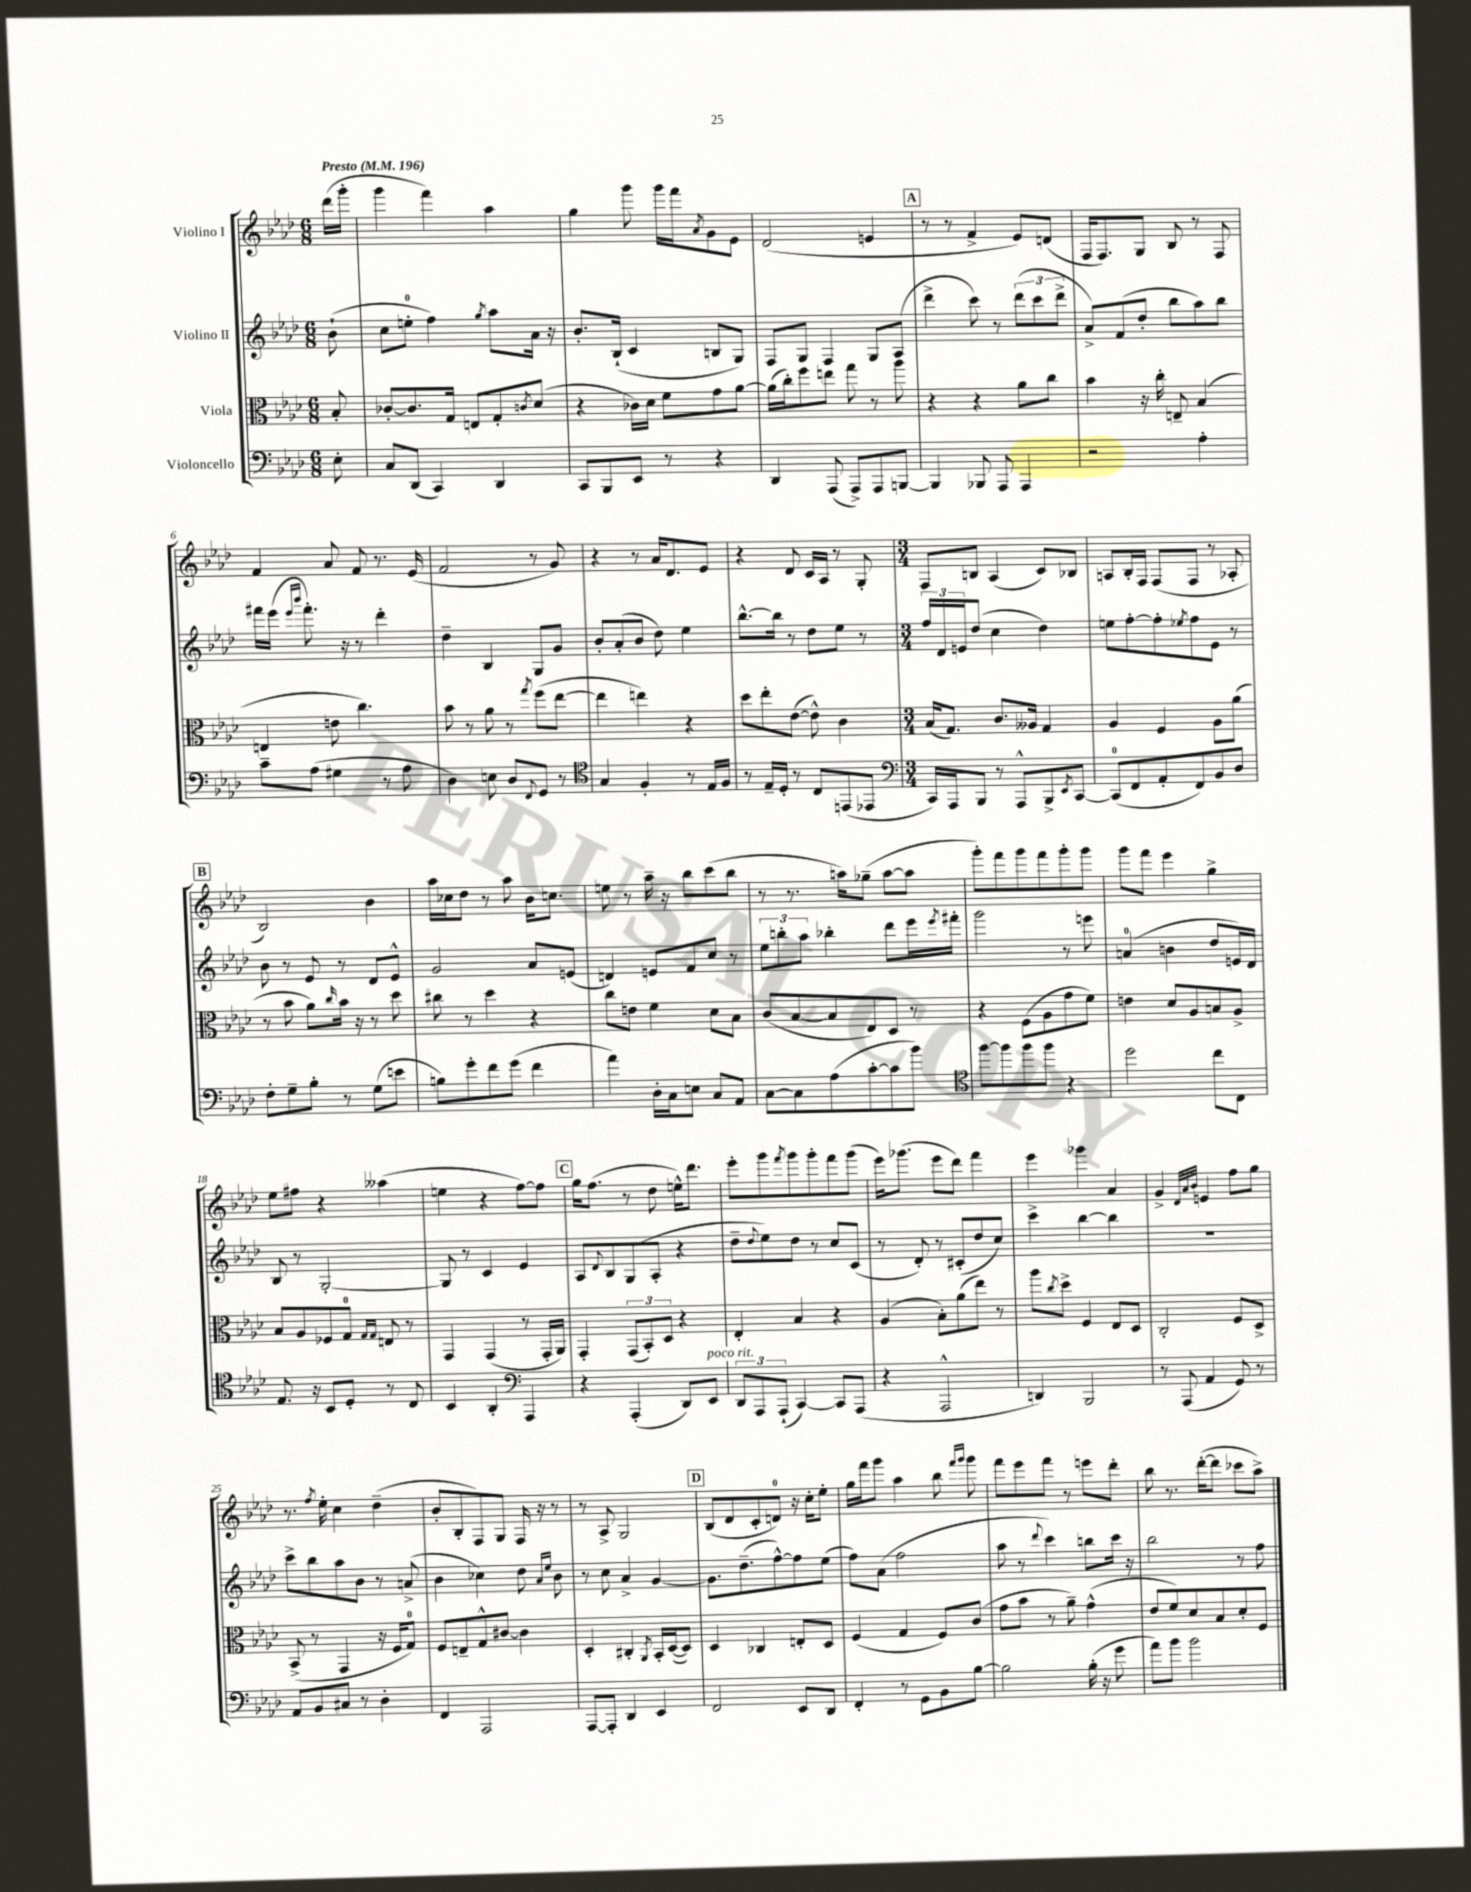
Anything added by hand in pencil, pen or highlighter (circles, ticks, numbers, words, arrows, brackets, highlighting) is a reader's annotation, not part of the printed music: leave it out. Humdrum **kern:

**kern	**kern	**kern	**kern
*part4	*part3	*part2	*part1
*staff4	*staff3	*staff2	*staff1
*I"Violoncello	*I"Viola	*I"Violino II	*I"Violino I
*clefF4	*clefC3	*clefG2	*clefG2
*k[b-e-a-d-]	*k[b-e-a-d-]	*k[b-e-a-d-]	*k[b-e-a-d-]
*M6/8	*M6/8	*M6/8	*M6/8
*MM196	*MM196	*MM196	*MM196
=	=	=	=
!	!	!	!LO:TX:a:B:t=Presto
8E-'\	8B-'/	(8b-`\	(16ddd-\LL
.	.	.	16ggg'\JJ
=1	=1	=1	=1
8C/L	[8c-X'/L	8cc\L	4ggg\
(8DD-/J	8.c-/]	8een'\J	.
4CC/)	.	4ff\)	4fff\)
.	16G/Jk	.	.
.	8En/L	.	.
.	.	8qgg/	.
4DD-/	8G'/	8aa-\L	4aa-\
.	8qcn/	.	.
.	(8d-/J	16a-\Jk	.
.	.	16r	.
=2	=2	=2	=2
8CC/L	4r	8.b-'/L	4gg\
8BBB-/	.	.	.
.	.	(16B-`/Jk	.
8EE-/J	16c-X\LL)	4c/	8ggg\
.	16d-\JJ	.	.
8r	8f\L	.	16ggg\LL
.	.	.	16fff\J
.	.	.	8qa-/
4r	8g\	8Bn/L	8g\
.	[8a-\J	8G/J)	8e-\J
=3	=3	=3	=3
4DD-/	(16a-\LL]	8F/L	(2d-/
.	16cc'\J)	.	.
.	8ff\	8G/J	.
(8AAA-/	8een\J	4F/	.
8AAA-^/L)	8gg\	.	.
8AAA-/	8r	8G/L	4en/
[8BBBn/J	8aa-\	(8A-/J	.
!!LO:REH:place=s1:t=A
=4	=4	=4	=4
4BBB/]	4r	4ddd-^\	8r
.	.	.	8r
8BBB-X/	4r	8ccc\)	4f^/
8AAA-/	.	8r	.
4AAA-/	8a-\L	(12ddd-\L	8e-/L)
.	.	12ccc\	.
.	8cc\J	.	(8dn/J
.	.	12ddd-^\J	.
=5	=5	=5	=5
2r	4b-\	8a-^/L)	16F/KL
.	.	.	8.F/)
.	.	(8f/	.
.	16r	8dd-'/J	8G/J
.	16cc'\	.	.
.	8En~/	8bb-\L	8B-/
4A-'\	(4B-/	8aa-\)	8r
.	.	8bb-\J	8F/
!!LO:LB:g=z
=6	=6	=6	=6
8c~\L	4En/	16fff#X\LL	4f/
.	.	(16eee-\JJ	.
.	.	16qqeee-/LL	.
.	.	16qqbbb-/JJ	.
(8A-\J	.	8.fff#'\)	.
4G#X\	8en\	.	8a-/
.	.	16r	.
.	4.cc\)	8r	8f/
8r	.	4ddd-'\	8.r
8A-\	.	.	.
.	.	.	(16e-/
=7	=7	=7	=7
4D-\)	8b-\	4dd-~\	2f/
.	8r	.	.
8En\	8a-\	4B-/	.
8D-/L	8r	.	.
8qqFF/	8qgg/	.	.
8GG/J	(8ff\L	8G/L	8r
8r	[8ee-\J	8g/J	8g/)
=8	=8	=8	=8
*clefC4	*	*	*
4G/	4ee-\]	8b-'/L	4r
.	.	(8a-'/	.
4F'/	4een\)	8b-/J	8r
.	.	8dd-\)	16a-/KL
.	.	.	8.d-/
8r	4r	4ee-\	.
16E-/LL	.	.	8e-/J
16F/JJ	.	.	.
=9	=9	=9	=9
8r	8dd-\L	[8.bb-^^\L	4r
16E-~/LL	8ee-'\	.	.
16D-'/JJ	.	16bb-\Jk]	.
8r	([8e-\J	8r	8d-/
8C/L	8e-^^\])	8dd-\L	16c/LL
.	.	.	16A-/JJ
(8EEn/	4c\	8ee-\J	8r
8EE-X/J	.	8r	8G'/
=10	=10	=10	=10
*clefF4	*	*	*
*M3/4	*M3/4	*M3/4	*M3/4
16CC/LL)	(16B-/KL	24ff/LL	8F/L
.	.	24d-/	.
16AAA-/J	8.G/J)	.	.
.	.	24en/J	.
8BBB-/J	.	(8dd-/J	8Bn/J
8r	8.c/L	4cc\	(4A-/
8AAA-^^/L	.	.	.
.	16A--X/Jk	.	.
8BBB-^/	4G/	4dd-\)	8c/L)
8qEE-/	.	.	.
[8CC/J	.	.	8B-X/J
=11	=11	=11	=11
(8CC/L]	4A-/	8een\L	8An/L
8FF/	.	[8ff'\	16B-'/L
.	.	.	16F/JJ
8AA-'/	4F/	8ff'\]	(8F/L
.	.	8qee-X/	.
8FF/)	.	8ff\	8F/J
8BB-/	8A-\L	8e-\J	8r
8D-/J	(8a-\J	8r	8A-X'/
!!LO:LB:g=z
!!LO:REH:place=s1:t=B
=12	=12	=12	=12
8F'\L	8r	8b-\	2B-/)
8G~\	8b-\	8r	.
8B-'\J	8a-\L)	8e-/	.
.	16qqcc/	.	.
8r	16b-\Jk	8r	.
.	16r	.	.
(8G\L	8r	8d-/L	4b-\
8en\J	8dd-\	8e-^^/J	.
=13	=13	=13	=13
8Bn\L)	8cc#X\	2g/	16aa-\LL
.	.	.	16cc-X\J
8g'\	8r	.	8dd-\J
8f\	4dd-\	.	8r
(8g\J	.	.	8aa-\
4f\	4r	8a-/L	16b-\KL
.	.	.	8.ccn\J
.	.	(8en/J	.
=14	=14	=14	=14
4a-\)	8cc\L	4dn/)	8een\
.	8en\J	.	8r
16D-'\LL	4f\	8en/L	16aa-~\
16C\J	.	.	16r
8En\J	.	8f/	8bb-\L
8C/L	8d-\L	8cc/J	(8ccc\
8AA-/J	8B-\J	8r	8bb-\J
=15	=15	=15	=15
[8C\L	(8c/L	12ee-\L	8r
.	.	12bbn'\	.
8C\]	[8B-/	.	8.r
.	.	12aa-\J	.
(8A-\	8B-/]	4bb-X'\	.
.	.	.	16aan\KL)
[8c'\	8E-/)	.	(8gg-X~\J
8c\]	8D-/J	8ddd-\L	[8aa\L
8b-\J)	8r	16eee-\L	8aa\J]
.	.	8qeee-/	.
.	.	16fff#X'\JJ	.
=16	=16	=16	=16
*clefC4	*	*	*
[8ff\L	4r	2ggg\	8ggg'\L)
8ff\]	.	.	8fff\
8ff\	(8F\L	.	8ggg\
8ff\J	8A-\	.	8fff\
4r	8g\	8r	8ggg'\
.	8f\J)	8eeen\	8ggg\J
=17	=17	=17	=17
2dd-\	4en\	(4an/	8ggg\L
.	.	.	8fff\J
.	8d-/L	4bn\	4eee-\
.	8A-/	.	.
8cc\L	8Bn/	8dd-/L	4gg^\
8C\J	8A-^/J	16en/L)	.
.	.	16d-/JJ	.
!!LO:LB:g=z
=18	=18	=18	=18
8.E-/	8B-/L	8B-/	8ee-\L
.	8A-/	8r	8ff#X\J
16r	.	.	.
8BB-/L	8F-X/	[2G'/	4r
8D-'/J	8G/J	.	.
.	16qqG/LL	.	.
.	16qqG/JJ	.	.
8r	8En/	.	(4aa--X\
8C/	8r	.	.
=19	=19	=19	=19
4BB-/	4GG/	8G/]	4een\
.	.	8r	.
4AA-'/	(4GG/	4c/	4r
*clefF4	*	*	*
4AAA-/	8r	4e-/	[8ff\L)
.	16GG'/LL	.	8ff\J]
.	16AA-/JJ)	.	.
!!LO:REH:place=s1:t=C
=20	=20	=20	=20
4r	4GG'/	8A-/L	16gg\KL
.	.	.	(8.ff\J
.	.	8qqd-/	.
.	.	8B-/	.
(4AAA-'/	(12GG/L	(8G/	8r
.	12BB-'/)	.	.
.	.	8A-'/J	8dd-\
.	12D-/J	.	.
8DD-/L)	4r	4r	16een^^\KL)
.	.	.	8.ddd-\J
!LO:TX:a:i:t=poco rit.	!	!	!
8EE-/J	.	.	.
=21	=21	=21	=21
12DD-/L	4E-'/	8dd-~\L	8eee-'\L
12AAA-/	.	.	.
.	.	8qqdd-/	.
.	.	8ee-\)	8ggg\
(12AAA-`/J	.	.	.
.	.	.	8qfff/
[4CC/)	4B-/	8dd-\J	8ggg\
.	.	8r	8ggg'\
8CC/L]	4r	8cc/L	8fff\
(8AAA-/J	.	(8c/J	(8ggg\J
=22	=22	=22	=22
4r	(4A-/	8r	16eee-\KL)
.	.	.	(8.ggg-X\J
.	.	8d-'/)	.
2AAA-^^/	8B-'\L)	8r	8eee-\L
.	(8a-\	(8c#X'/L	8ddd-\J)
.	8ee-\J)	8dd-/	4fff\
.	8r	8cc/J)	.
=23	=23	=23	=23
4DDn/)	8aa-\L	4ccc^\	4eee-\
.	8qcc/	.	.
.	8dd-^\J	.	.
2BBB-/	4F/	[4bb-\	4ggg-X\
.	8E-/L	4bb-\]	4a-/
.	8D-/J	.	.
=24	=24	=24	=24
8r	2C'/	2.r	4g^/
(8AAA-/	.	.	.
.	.	.	32qqd-/LLL
.	.	.	32qqa-/
.	.	.	32qqb-/JJJ
4AA-/	.	.	4en/
8GG/)	8F/L	.	8ff\L
8r	8D-^/J	.	8gg\J
!!LO:LB:g=z
=25	=25	=25	=25
8AA-/L	(8BB-^/	8ccc^\L	8.r
8BB-/	8r	8bb-\	.
.	.	.	8qff/
.	.	.	16ee-'\
8C#X/J	4GG/	8aa-\	4cc\
8r	.	8b-\J	.
4D-'\	16r	8r	(4dd-~\
.	16F/KL	.	.
.	8G/J)	(8an^/	.
=26	=26	=26	=26
4FF/	8F/L	4b-\	8b-'/L
.	8En~/	.	8B-'/
2AAA-/	8G^^/	4cc-X\)	8F/)
.	[8c#X/J	.	8G/J
.	4c#\]	8dd-\	16F/
.	.	.	16r
.	.	16qqa-/LL	.
.	.	16qqee-/JJ	.
.	.	8b-\	8r
=27	=27	=27	=27
[8AAA-/L	4D-'/	8r	8r
8AAA-'/J]	.	8cc\	8A-^/
4DD-/	4C#X'/	4a-^/	2G/
.	8qAA-/	.	.
4EE-/	16BB-'/LL	[4g/	.
.	([16D-/J	.	.
.	8D-/J])	.	.
!!LO:REH:place=s1:t=D
=28	=28	=28	=28
2FF/	4D-/	8.g\L]	(8B-/L
.	.	.	8d-/
.	.	(8.dd-~\	.
.	4C-X/	.	8c'/
.	.	[8ff^^\)	8dn/J)
8EE-/L	8En'/L	8ff\]	16r
.	.	.	16cc'\KL
8DD-/J	8D-/J	(8ee-\J	8ee-'\J
=29	=29	=29	=29
4FF'/	(4F/	8ff\L)	16gg\LL
.	.	.	16fff\J
.	.	(8a-\J	8ggg\J
8r	4G/	2ff\	4aa-\
8GG\L	.	.	.
8BB-\	8F/L)	.	8bb-\
.	.	.	16qqfff/LL
.	.	.	16qqggg/JJ
[8B-\J	(8c/J	.	8ggg\
=30	=30	=30	=30
2B-\]	8g\L	8aa-\	8fff\L
.	8b-\J	8r	8eee-\
.	.	8qqddd-/	.
.	8r	4ccc\)	8fff\J
.	8a-~\)	.	8r
(16B-'\	(4g^^\	8bbn\L	8eeen\L
16r	.	.	.
8g\	.	16ccc\Jk	8ddd-'\J
.	.	16r	.
=31	=31	=31	=31
8a-\L)	8e-/L	2bb-\	8bb-\
8b-\J	8f/)	.	8.r
2b-\	8d-/	.	.
.	.	.	([16ddd-'\KL
.	8B-/	.	8ddd-\J]
.	8d-'/	8r	8ccc-X\L
.	8F/J	8ff\	8aa-^\J)
==	==	==	==
*-	*-	*-	*-
